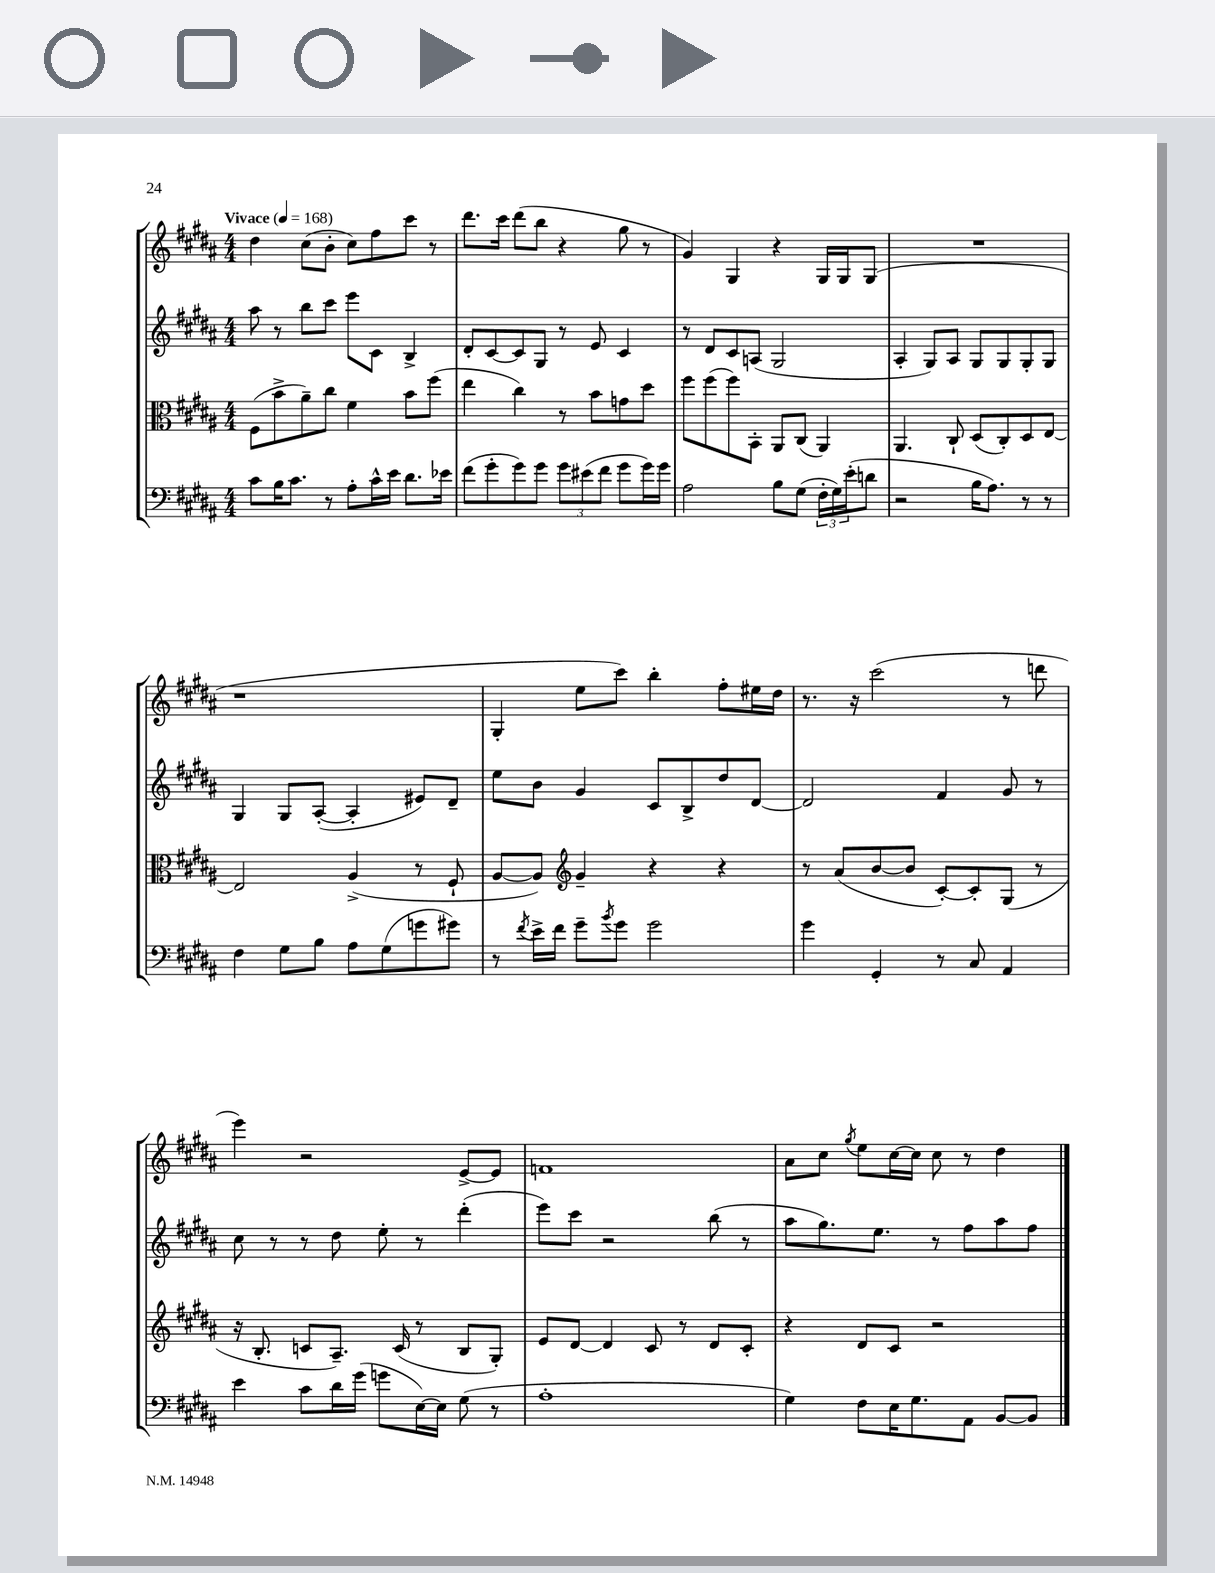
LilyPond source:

<<
\new StaffGroup <<
\new Staff = "s0" {
    \clef treble \key b \major \numericTimeSignature \time 4/4 \tempo "Vivace" 4 = 168
    dis''4 cis''8( b'8-. cis''8) fis''8 cis'''8 r8 |
    dis'''8. cis'''16 dis'''8( b''8 r4 gis''8 r8 |
    gis'4) gis4 r4 gis16 gis16 gis8( |
    R1 |
    r1 |
    gis4-. e''8 cis'''8) b''4-. fis''8-. eis''16 dis''16 |
    r8. r16 cis'''2( r8 d'''8 |
    e'''4) r2 e'8~-> e'8 |
    f'1 |
    ais'8 cis''8 \acciaccatura { gis''8 } e''8 cis''16~ cis''16 cis''8 r8 dis''4 \bar "|." |
}
\new Staff = "s1" {
    \clef treble \key b \major \numericTimeSignature \time 4/4
    ais''8 r8 b''8 cis'''8 e'''8 cis'8 b4-> |
    dis'8-. cis'8~ cis'8 gis8 r8 e'8 cis'4 |
    r8 dis'8 cis'8 a8( gis2 |
    ais4-. gis8) ais8 gis8 gis8 gis8-. gis8 |
    gis4 gis8 ais8~-.( ais4-. eis'8) dis'8-- |
    e''8 b'8 gis'4 cis'8 b8-> dis''8 dis'8~ |
    dis'2 fis'4 gis'8 r8 |
    cis''8 r8 r8 dis''8 e''8-. r8 dis'''4-.( |
    e'''8) cis'''8 r2 b''8( r8 |
    ais''8 gis''8.) e''8. r8 fis''8 ais''8 fis''8 \bar "|." |
}
\new Staff = "s2" {
    \clef alto \key b \major \numericTimeSignature \time 4/4
    fis8( b'8-> ais'8--) cis''8 fis'4 b'8 fis''8( |
    e''4 cis''4) r8 b'8 g'8 dis''8 |
    fis''8 fis''8( fis''8) b,8-. ais,8 cis8( ais,4) |
    ais,4. cis8-! dis8( cis8-.) dis8 e8~ |
    e2 ais4->( r8 fis8-! |
    ais8~ ais8) \clef treble gis'4-- r4 r4 |
    r8 ais'8( b'8~ b'8 cis'8~-.) cis'8-. gis8( r8 |
    r16 b8.-. c'8 ais8.--) c'16( r8 b8 gis8-.) |
    e'8 dis'8~ dis'4 cis'8 r8 dis'8 cis'8-. |
    r4 dis'8 cis'8 r2 \bar "|." |
}
\new Staff = "s3" {
    \clef bass \key b \major \numericTimeSignature \time 4/4
    cis'8 b16 cis'8. r8 ais8-. cis'16-^ e'16 dis'8. ees'16 |
    fis'8( gis'8-. gis'8) gis'8 \tuplet 3/2 { gis'8 eis'8( fis'8 } gis'8 gis'16) gis'16 |
    ais2 b8 gis8( \tuplet 3/2 { fis16-. gis16) e'16-.( } d'8 |
    r2 b16 ais8.) r8 r8 |
    fis4 gis8 b8 ais8 gis8( g'8 gis'8) |
    r8 \acciaccatura { fis'8 } e'16-> fis'16 gis'8-- \acciaccatura { b'8 } gis'8 gis'2 |
    gis'4 gis,4-. r8 cis8 ais,4 |
    e'4 cis'8 dis'16 gis'16( g'8 e16~) e16 gis8( r8 |
    ais1-. |
    gis4) fis8 e16 gis8. ais,8 b,8~ b,8 \bar "|." |
}
>>
>>
\layout { \context { \Score \remove "Bar_number_engraver" } }
